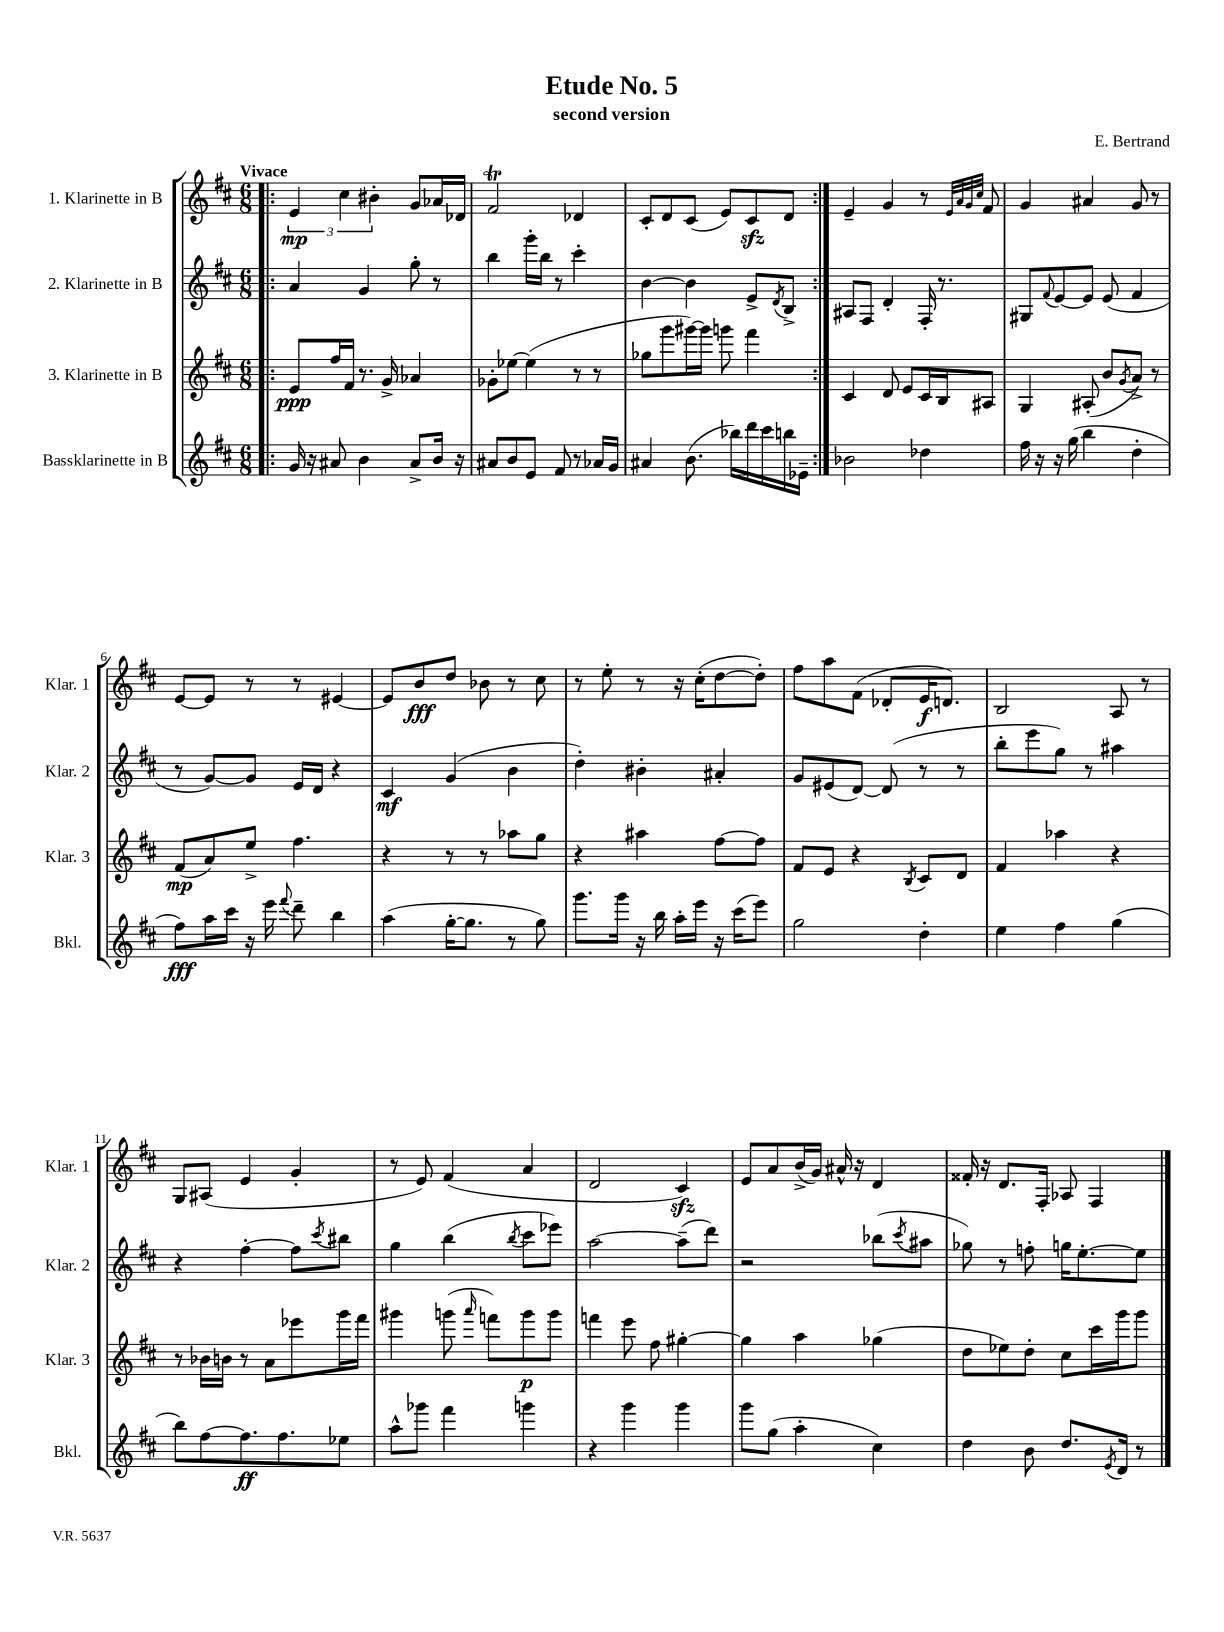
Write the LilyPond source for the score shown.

\header { title = "Etude No. 5" composer = "E. Bertrand" subtitle = "second version" }
<<
\new StaffGroup <<
\new Staff = "s0" \with { instrumentName = "1. Klarinette in B" shortInstrumentName = "Klar. 1" } {
    \clef treble \key d \major \numericTimeSignature \time 6/8 \tempo "Vivace"
    \repeat volta 2 { \bar ".|:" \tuplet 3/2 { e'4\mp cis''4 bis'4-. } g'8 aes'16 des'16 |
    fis'2\trill des'4 |
    cis'8-. d'8 cis'8( e'8) cis'8\sfz d'8 | }
    e'4-- g'4 r8 \grace { e'32 a'32 g'32 cis''32 } fis'8 |
    g'4 ais'4 g'8 r8 |
    e'8~ e'8 r8 r8 eis'4~ |
    eis'8 b'8\fff d''8 bes'8 r8 cis''8 |
    r8 e''8-. r8 r16 cis''16-.( d''8~ d''8-.) |
    fis''8 a''8 fis'8( des'8-. e'16\f d'8.) |
    b2 a8 r8 |
    g8 ais8( e'4 g'4-. |
    r8 e'8) fis'4( a'4 |
    d'2 cis'4\sfz) |
    e'8 a'8 b'16->( g'16) ais'16-^ r16 d'4 |
    fisis'16-. r16 d'8. fis16-. aes8 fis4 \bar "|." |
}
\new Staff = "s1" \with { instrumentName = "2. Klarinette in B" shortInstrumentName = "Klar. 2" } {
    \clef treble \key d \major \numericTimeSignature \time 6/8
    \repeat volta 2 { \bar ".|:" a'4 g'4 g''8-. r8 |
    b''4 g'''16-. b''16 r8 cis'''4-. |
    b'4~ b'4 e'8-> \acciaccatura { d'8 } b8-> | }
    ais8 fis8 d'4-. fis16-. r8. |
    gis8 \appoggiatura { fis'8 } e'8~ e'8 e'8( fis'4 |
    r8 g'8~) g'8 e'16 d'16 r4 |
    cis'4\mf g'4( b'4 |
    d''4-.) bis'4-. ais'4-. |
    g'8 eis'8( d'8~) d'8( r8 r8 |
    b''8-. e'''8 g''8) r8 ais''4 |
    r4 fis''4~-. fis''8 \acciaccatura { cis'''8 } bis''8 |
    g''4 b''4( \acciaccatura { b''8 } cis'''8 ees'''8) |
    a''2~ a''8--( d'''8) |
    r2 bes''8( \acciaccatura { cis'''8 } ais''8 |
    ges''8) r8 f''8-. g''16 e''8.~-. e''8 \bar "|." |
}
\new Staff = "s2" \with { instrumentName = "3. Klarinette in B" shortInstrumentName = "Klar. 3" } {
    \clef treble \key d \major \numericTimeSignature \time 6/8
    \repeat volta 2 { \bar ".|:" e'8\ppp fis''16 fis'16 r8. g'16-> aes'4 |
    ges'8-. ees''8~ ees''4( r8 r8 |
    ges''8 g'''8 gis'''16~) gis'''16 g'''8 fis'''4 | }
    cis'4 d'8 e'8 cis'16 b16 ais8 |
    g4 ais8-.( b'8 \acciaccatura { g'8 } a'8->) r8 |
    fis'8\mp( a'8) e''8-> fis''4. |
    r4 r8 r8 aes''8 g''8 |
    r4 ais''4 fis''8~ fis''8 |
    fis'8 e'8 r4 \acciaccatura { b8 } cis'8 d'8 |
    fis'4 aes''4 r4 |
    r8 bes'16 b'16 r8 a'8 ees'''8 g'''16 fis'''16 |
    gis'''4 g'''8( \grace { a'''16 } f'''8) g'''8\p g'''8 |
    f'''4 e'''8 fis''8 gis''4~-. |
    gis''4 a''4 ges''4( |
    d''8 ees''8) d''8-. cis''8 cis'''16 g'''16 g'''8 \bar "|." |
}
\new Staff = "s3" \with { instrumentName = "Bassklarinette in B" shortInstrumentName = "Bkl." } {
    \clef treble \key d \major \numericTimeSignature \time 6/8
    \repeat volta 2 { \bar ".|:" g'16 r16 ais'8 b'4 ais'8-> b'16 r16 |
    ais'8 b'8 e'8 fis'8 r8 aes'16 g'16 |
    ais'4 b'8.( bes''16) d'''16 cis'''16 b''16 ees'16-- | }
    bes'2 des''4 |
    fis''16 r16 r16 g''16( b''4 d''4-. |
    fis''8\fff) a''16 cis'''16 r16 e'''16 \appoggiatura { fis'''8 } d'''8-- b''4 |
    a''4( g''16~-. g''8. r8 g''8) |
    g'''8. g'''16 r16 b''16 a''16-. e'''16 r16 cis'''16( e'''8) |
    g''2 d''4-. |
    e''4 fis''4 g''4( |
    b''8) fis''8~ fis''8.\ff fis''8. ees''8 |
    a''8-^ ges'''8 fis'''4 g'''4 |
    r4 g'''4 g'''4 |
    g'''8 g''8( a''4-. cis''4) |
    d''4 b'8 d''8. \acciaccatura { e'8 } d'16 r8 \bar "|." |
}
>>
>>
